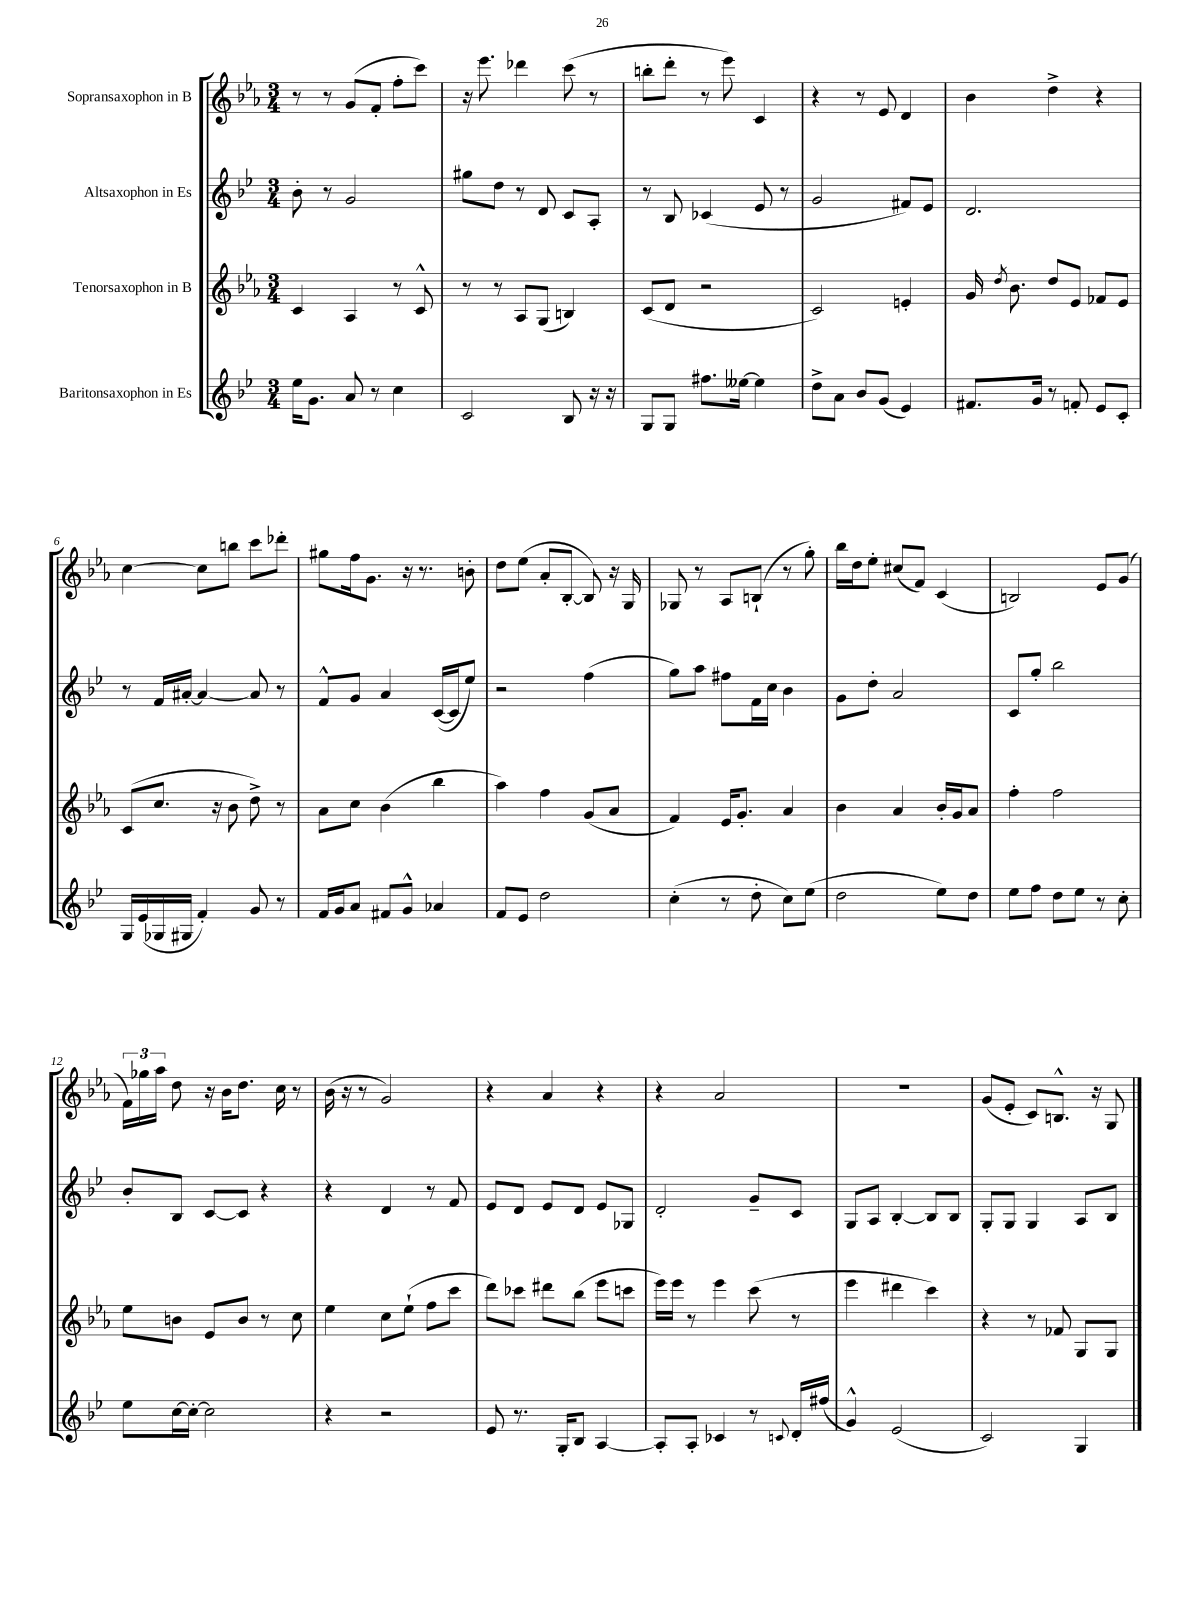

**kern	**kern	**kern	**kern
*part4	*part3	*part2	*part1
*staff4	*staff3	*staff2	*staff1
*I"Baritonsaxophon in Es	*I"Tenorsaxophon in B	*I"Altsaxophon in Es	*I"Sopransaxophon in B
*clefG2	*clefG2	*clefG2	*clefG2
*k[b-e-]	*k[b-e-a-]	*k[b-e-]	*k[b-e-a-]
*M3/4	*M3/4	*M3/4	*M3/4
=1	=1	=1	=1
16ee-\KL	4c/	8b-'\	8r
8.g\J	.	.	.
.	.	8r	8r
8a/	4A-/	2g/	(8g/L
8r	.	.	8f'/J
4cc\	8r	.	8ff'\L
.	8c^^/	.	8ccc\J)
=2	=2	=2	=2
2c/	8r	8gg#X\L	16r
.	.	.	8.eee-\
.	8r	8dd\J	.
.	8A-/L	8r	4ddd-X\
.	(8G/J	8d/	.
8B-/	4Bn/)	8c/L	(8ccc\
16r	.	8A'/J	8r
16r	.	.	.
=3	=3	=3	=3
8G/L	(8c/L	8r	8bbn'\L
8G/J	8d/J	8B-/	8ddd'\J
8.ff#X\L	2r	(4c-X/	8r
.	.	.	8eee-\)
[16ee--X\Jk	.	.	.
4ee--\]	.	8e-/	4c/
.	.	8r	.
=4	=4	=4	=4
8dd^\L	2c/)	2g/	4r
8a\J	.	.	.
8b-/L	.	.	8r
(8g/J	.	.	8e-/
4e-/)	4en'/	8f#X/L)	4d/
.	.	8e-/J	.
=5	=5	=5	=5
8.f#X/L	16g/	2.d/	4b-\
.	8qdd/	.	.
.	8.b-\	.	.
16g/Jk	.	.	.
8r	8dd/L	.	4dd^\
8fn'/	8e-/J	.	.
8e-/L	8f-X/L	.	4r
8c'/J	8e-/J	.	.
!!LO:LB:g=z
=6	=6	=6	=6
16G/LL	(8c/L	8r	[4cc\
(16e-/	.	.	.
16G-X/	8.cc/J	16f/LL	.
16G#X/JJ	.	[16a#X'/JJ	.
4f'/)	.	4a#/_	8cc\L]
.	16r	.	.
.	8b-\	.	8bbn\J
8g/	8dd^\)	8a#/]	8ccc\L
8r	8r	8r	8ddd-X'\J
=7	=7	=7	=7
16f/LL	8a-\L	8f^^/L	8gg#X\L
16g/J	.	.	.
8a/J	8cc\J	8g/J	16ff\k
.	.	.	8.g\J
8f#X/L	(4b-\	4a/	.
8g^^/J	.	.	16r
.	.	.	8.r
4a-X/	4bb-\	([16c/LL	.
.	.	16c/J]	.
.	.	8ee-/J)	8bn'\
=8	=8	=8	=8
8f/L	4aa-\)	2r	8dd\L
8e-/J	.	.	(8ee-\J
2dd\	4ff\	.	8a-'/L
.	.	.	[8B-'/J
.	(8g/L	(4ff\	8B-/])
.	8a-/J	.	16r
.	.	.	16G/
=9	=9	=9	=9
(4cc'\	4f/)	8gg\L)	8G-X/
.	.	8aa\J	8r
8r	16e-/KL	8ff#X\L	8A-/L
.	8.g'/J	.	.
8dd'\	.	16f\L	(8Bn`/J
.	.	16cc\JJ	.
8cc\L)	4a-/	4b-\	8r
(8ee-\J	.	.	8gg'\)
=10	=10	=10	=10
2dd\	4b-\	8g\L	16bb-\LL
.	.	.	16dd\J
.	.	8dd'\J	8ee-'\J
.	4a-/	2a/	(8cc#X/L
.	.	.	8f/J)
8ee-\L)	16b-'/LL	.	(4c/
.	16g/J	.	.
8dd\J	8a-/J	.	.
=11	=11	=11	=11
8ee-\L	4ff'\	8c/L	2Bn/)
8ff\J	.	8gg'/J	.
8dd\L	2ff\	2bb-\	.
8ee-\J	.	.	.
8r	.	.	8e-/L
8cc'\	.	.	(8g/J
!!LO:LB:g=z
=12	=12	=12	=12
8ee-\L	8ee-\L	8b-'/L	24f\LL)
.	.	.	24gg-X\
.	.	.	24aa-\JJ
[16cc\L	8bn\J	8B-/J	8dd\
16cc'\JJ_	.	.	.
2cc\]	8e-/L	[8c/L	16r
.	.	.	16b-\KL
.	8b/J	8c/J]	8.dd\J
.	8r	4r	.
.	.	.	16cc\
.	8cc\	.	8r
=13	=13	=13	=13
4r	4ee-\	4r	(16b-\
.	.	.	16r
.	.	.	8r
2r	8cc\L	4d/	2g/)
.	(8ee-`\J	.	.
.	8ff\L	8r	.
.	8ccc\J	8f/	.
=14	=14	=14	=14
8e-/	8ddd\L)	8e-/L	4r
8.r	8ccc-X\J	8d/J	.
.	8ddd#X\L	8e-/L	4a-/
16G'/KL	.	.	.
8B-/J	(8bb-\J	8d/J	.
[4A/	8eee-\L	8e-/L	4r
.	8cccn\J	8G-X/J	.
=15	=15	=15	=15
8A'/L]	16eee-\LL)	2d'/	4r
.	16eee-\JJ	.	.
8A'/J	8r	.	.
4c-X/	4eee-\	.	2a-/
8r	(8ccc\	8g~/L	.
8qqcn/	.	.	.
16d'/LL	8r	8c/J	.
(16ff#X/JJ	.	.	.
=16	=16	=16	=16
4g^^/)	4eee-\	8G/L	2.r
.	.	8A/J	.
(2e-/	4ddd#X\	[4B-'/	.
.	4ccc\)	8B-/L]	.
.	.	8B-/J	.
=17	=17	=17	=17
2c/)	4r	8G'/L	(8g/L
.	.	8G/J	8e-'/J
.	8r	4G/	8c/L)
.	8f-X/	.	8.Bn^^/J
4G/	8G/L	8A/L	.
.	.	.	16r
.	8G/J	8B-/J	8G/
==	==	==	==
*-	*-	*-	*-
